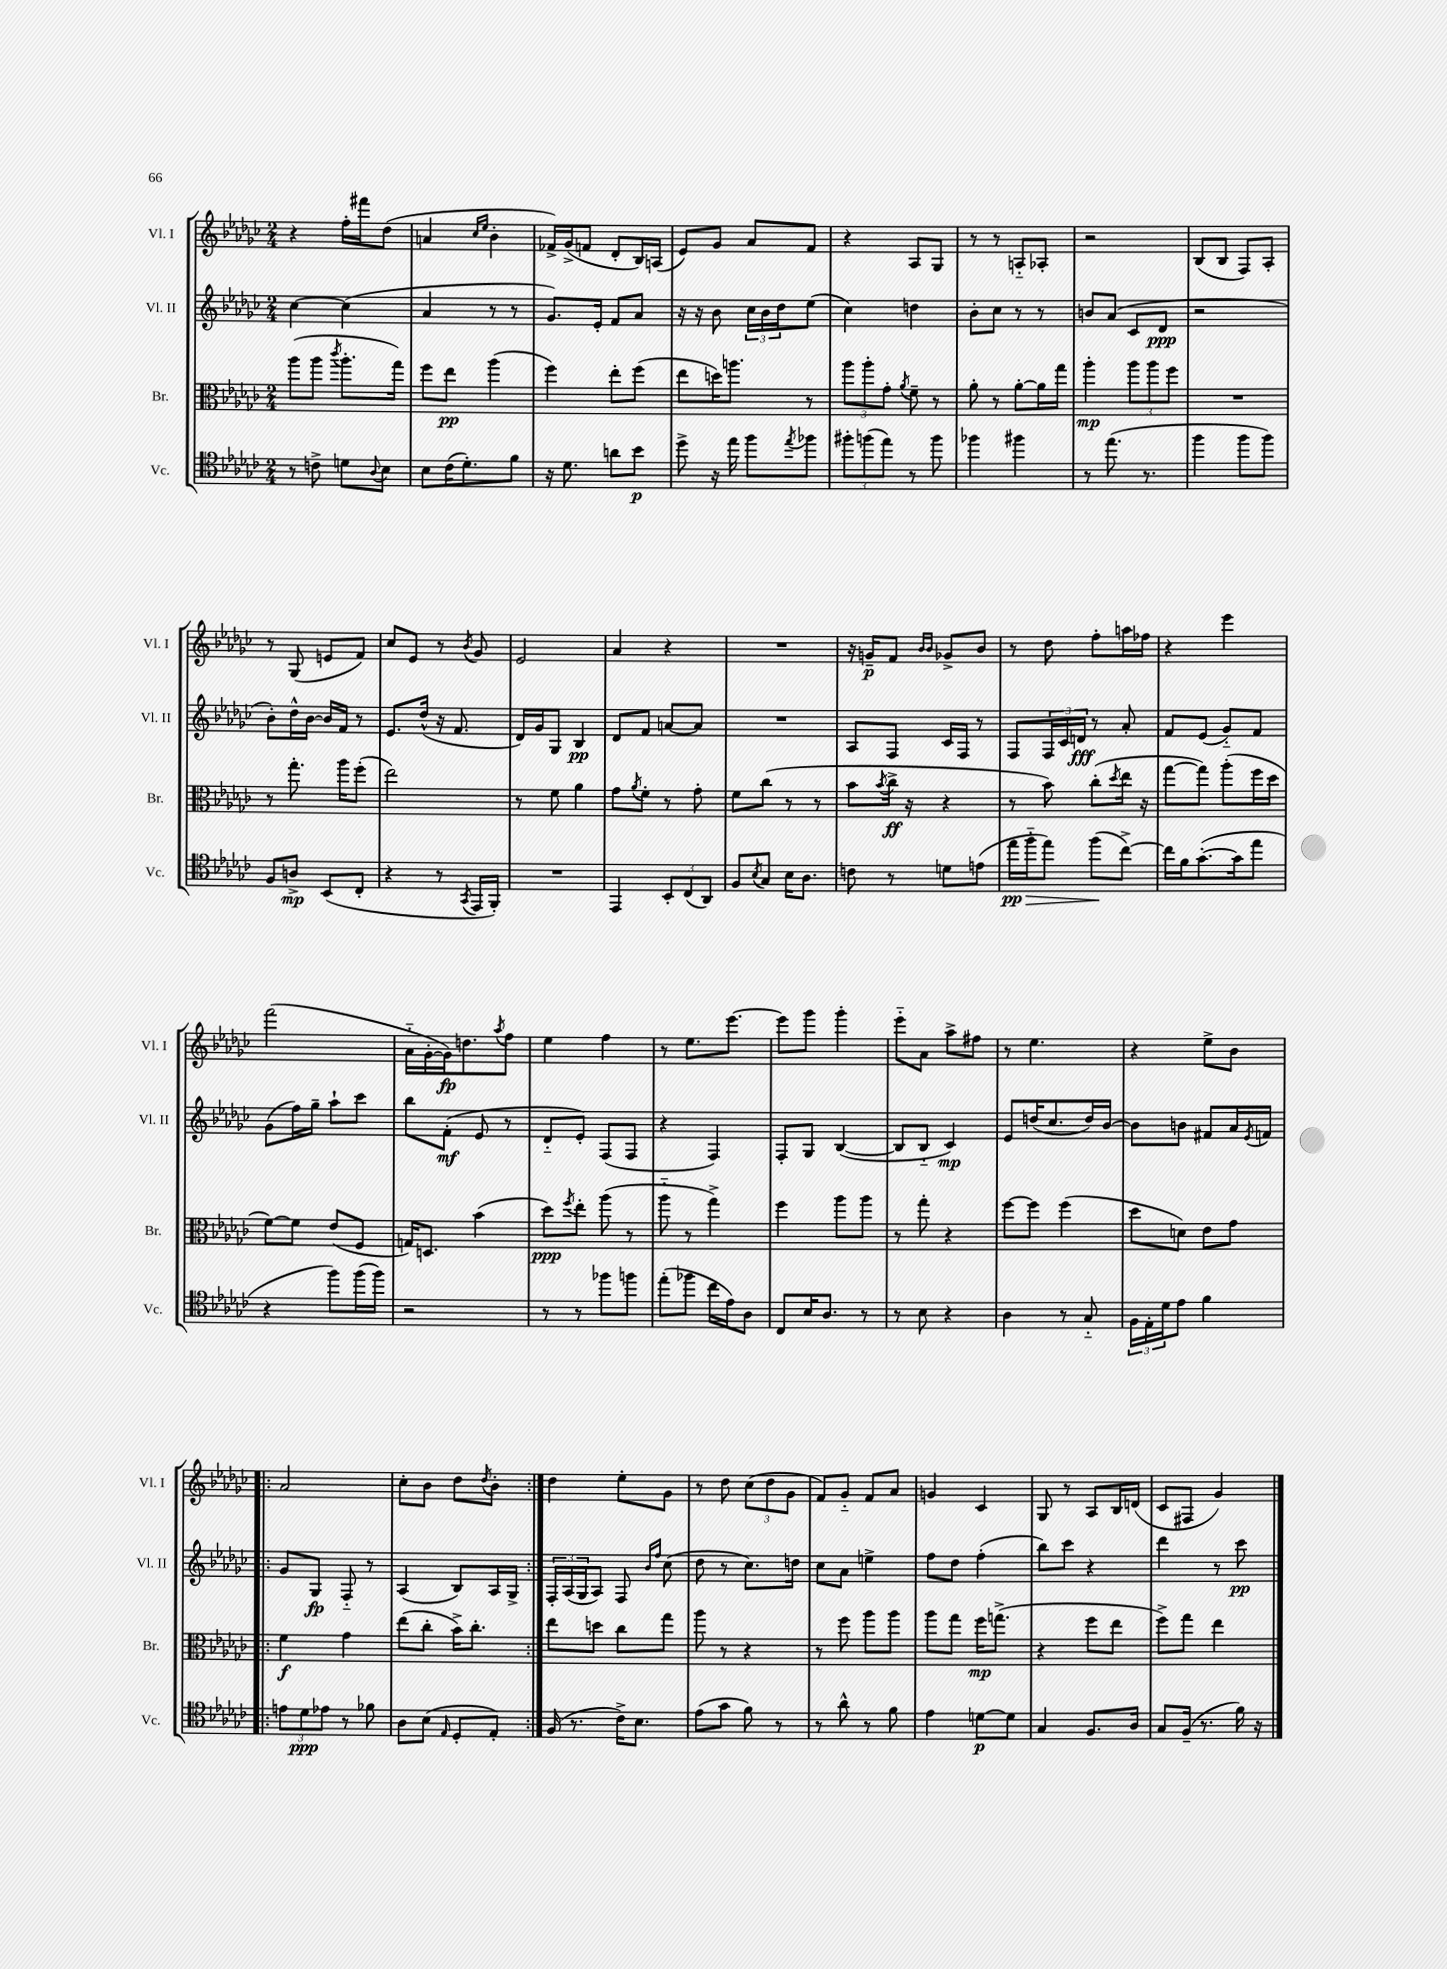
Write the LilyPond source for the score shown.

<<
\new StaffGroup <<
\new Staff = "s0" \with { instrumentName = "Vl. I" shortInstrumentName = "Vl. I" } {
    \clef treble \key ges \major \numericTimeSignature \time 2/4
    r4 f''16-. fis'''16 des''8( |
    a'4 \grace { ces''16 ees''16 } bes'4-. |
    fes'16->) ges'16->( f'8 des'8-. bes16) a16( |
    ees'8) ges'8 aes'8 f'8 |
    r4 aes8 ges8 |
    r8 r8 a8-_ aes8-. |
    r2 |
    bes8( bes8 f8) aes8-. |
    r8 ges8( e'8 f'8) |
    ces''8 ees'8 r8 \acciaccatura { bes'8 } ges'8 |
    ees'2 |
    aes'4 r4 |
    R2 |
    r16 g'16--\p f'8 \grace { bes'16 bes'16 } ges'8-> bes'8 |
    r8 des''8 f''8-. a''16 fes''16 |
    r4 ees'''4 |
    f'''2( |
    aes'16-_ ges'16~-. ges'16\fp) d''8. \acciaccatura { aes''8 } f''8 |
    ees''4 f''4 |
    r8 ees''8. ees'''8.~ |
    ees'''8 ges'''8 ges'''4-. |
    ees'''8-_ aes'8 aes''8-> fis''8 |
    r8 ees''4. |
    r4 ees''8-> bes'8 |
    \repeat volta 2 { aes'2 |
    ces''8-. bes'8 des''8 \acciaccatura { des''8 } bes'8-. | }
    des''4 ees''8-. ges'8 |
    r8 des''8 \tuplet 3/2 { ces''8( des''8 ges'8 } |
    f'8) ges'8-_ f'8 aes'8 |
    g'4 ces'4 |
    ges8 r8 aes8 bes16 d'16( |
    ces'8 fis8 ges'4) \bar "|." |
}
\new Staff = "s1" \with { instrumentName = "Vl. II" shortInstrumentName = "Vl. II" } {
    \clef treble \key ges \major \numericTimeSignature \time 2/4
    ces''4~ ces''4( |
    aes'4 r8 r8 |
    ges'8.) ees'16-. f'8 aes'8 |
    r16 r16 bes'8 \tuplet 3/2 { ces''16 bes'16 des''16 } ees''8( |
    ces''4) d''4 |
    bes'8-. ces''8 r8 r8 |
    b'8 aes'8( ces'8 des'8\ppp |
    r2 |
    bes'8-.) des''16-^ bes'16~ bes'16 f'16 r8 |
    ees'8. des''16-^( r16 f'8. |
    des'16) ges'16 ges8 bes4\pp |
    des'8 f'8 a'8~ a'8 |
    R2 |
    aes8 f8 ces'16 f16 r8 |
    f8 \tuplet 3/2 { f16 ces'16 d'16\fff } r8 aes'8-. |
    f'8 ees'8( ges'8-_) f'8 |
    ges'8( f''16) ges''16-- aes''8-! ces'''8 |
    bes''8 f'8-.\mf( ees'8 r8 |
    des'8-_ ees'8-.) f8( f8 |
    r4 f4) |
    f8-. ges8 bes4~( |
    bes8 bes8-_ ces'4\mp) |
    ees'8 d''16( ces''8. d''16) bes'16~ |
    bes'8 b'8 fis'8 aes'16 \acciaccatura { ees'8 } f'16 |
    \repeat volta 2 { ges'8 ges8\fp f8-_ r8 |
    aes4( bes8) aes16 ges16-> | }
    \tuplet 3/2 { f16-. aes16( ges16 } aes8) f8 \grace { bes'16 f''16 } ces''8( |
    des''8 r8 ces''8.) d''16 |
    ces''8 aes'8 e''4-> |
    f''8 des''8 f''4-.( |
    bes''8) ces'''8 r4 |
    des'''4 r8 ces'''8\pp \bar "|." |
}
\new Staff = "s2" \with { instrumentName = "Br." shortInstrumentName = "Br." } {
    \clef alto \key ges \major \numericTimeSignature \time 2/4
    aes''8( aes''8 \acciaccatura { ces'''8 } aes''8.-. ges''16) |
    f''8 ees''8\pp aes''4( |
    f''4) ees''8-. f''8( |
    ees''8 d''16) a''8. r8 |
    \tuplet 3/2 { aes''8 aes''8-. ges'8-. } \acciaccatura { aes'8 } f'8-- r8 |
    aes'8-. r8 aes'8~-. aes'16 ges''16 |
    aes''4-.\mp \tuplet 3/2 { aes''8 aes''8 f''8 } |
    R2 |
    r8 ges''8.-. aes''16 f''8-.( |
    ees''2) |
    r8 f'8 aes'4 |
    ges'8 \acciaccatura { aes'8 } f'8-. r8 ges'8-. |
    f'8 ces''8( r8 r8 |
    bes'8 \acciaccatura { bes'8 } ces''16->\ff r16 r4 |
    r8 bes'8) ces''8-.( \acciaccatura { des''8 } ees''16 r16 |
    ges''8~ ges''8) aes''8-.( f''16 des''16 |
    f'8~) f'8 ees'8( f8 |
    g16) d8. bes'4( |
    des''8\ppp) \acciaccatura { f''8 } ees''8-. aes''8( r8 |
    aes''8-_ r8 ges''4->) |
    f''4 aes''8 aes''8 |
    r8 ges''8-. r4 |
    f''8~ f''8 f''4( |
    des''8 d'8) ees'8 ges'8 |
    \repeat volta 2 { f'4\f ges'4 |
    ees''8( ces''8-. bes'16->) ces''8.-. | }
    ees''8 d''8 ces''8 ges''8 |
    aes''8 r8 r4 |
    r8 f''8 aes''8 aes''8 |
    aes''8 ges''8 f''16\mp g''8.->( |
    r4 f''8 ees''8 |
    f''8->) ges''8 ees''4 \bar "|." |
}
\new Staff = "s3" \with { instrumentName = "Vc." shortInstrumentName = "Vc." } {
    \clef tenor \key ges \major \numericTimeSignature \time 2/4
    r8 c'8-> d'8 \appoggiatura { aes8 } bes8 |
    bes8 ces'16( des'8.-.) f'8 |
    r16 des'8. a'8 bes'8\p |
    des''8-> r16 ees''16 f''8 \acciaccatura { ees''8 } fes''8 |
    \tuplet 3/2 { fis''8-. f''8( ees''8) } r8 f''8 |
    fes''4 fis''4 |
    r8 ees''8.( r8. |
    f''4 f''8 f''8) |
    f8 a8->\mp bes,8( ces8-. |
    r4 r8 \acciaccatura { ges,8 } ees,16 f,16-.) |
    R2 |
    ees,4 \tuplet 3/2 { bes,8-. ces8( aes,8) } |
    f8 \acciaccatura { bes8 } ges8 bes16 aes8. |
    c'8 r8 d'8 e'8( |
    ees''16\pp f''16-_\> ees''8) f''8\!( ces''8~->) |
    ces''16 f'16 ges'8.~-.( ges'16 ees''8 |
    r4 f''8) f''16( f''16) |
    r2 |
    r8 r8 fes''8 f''8 |
    ees''8-.( fes''8 ces''16 ees'16) aes8 |
    ces8 bes16 aes8. r8 |
    r8 bes8 r4 |
    aes4 r8 ges8-_ |
    \tuplet 3/2 { f16 ees16-. des'16 } ees'8 f'4 |
    \repeat volta 2 { \tuplet 3/2 { e'8 des'8\ppp ees'8 } r8 fes'8 |
    aes8 bes8( \grace { ees16 } des8-. ees8-.) | }
    f16( r8. ces'16->) bes8. |
    ees'8( ges'8 f'8) r8 |
    r8 aes'8-^ r8 f'8 |
    ees'4 d'8~\p d'8 |
    ges4 f8. aes16 |
    ges8 f16--( r8. f'16) r16 \bar "|." |
}
>>
>>
\layout { \context { \Score \remove "Bar_number_engraver" } }
